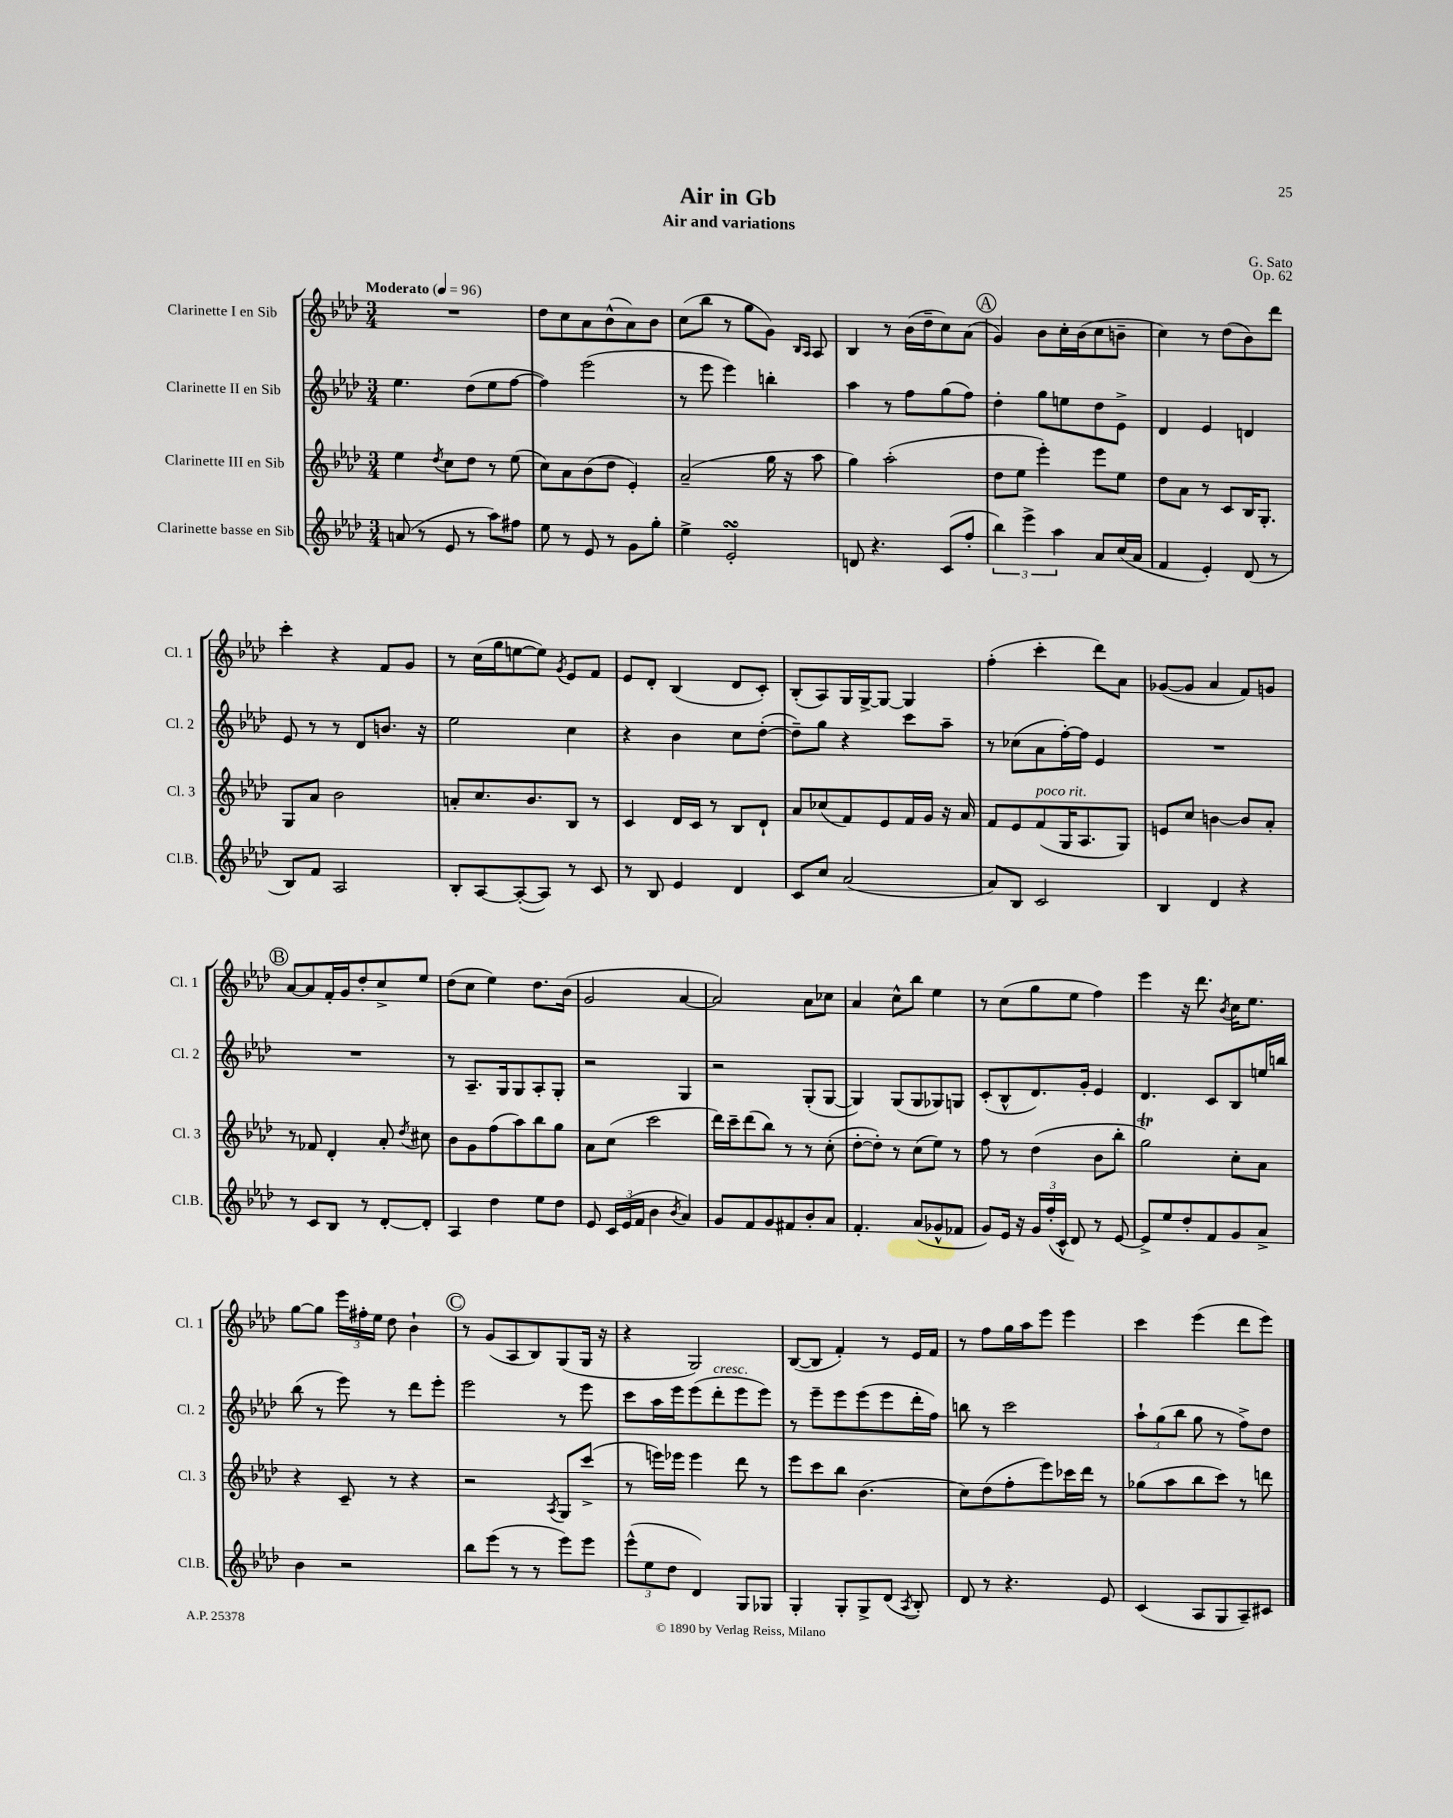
\header { title = "Air in Gb" composer = "G. Sato" subtitle = "Air and variations" opus = "Op. 62" }
<<
\new StaffGroup <<
\new Staff = "s0" \with { instrumentName = "Clarinette I en Sib" shortInstrumentName = "Cl. 1" } {
    \clef treble \key aes \major \numericTimeSignature \time 3/4 \tempo "Moderato" 4 = 96
    \autoBeamOff R2. |
    des''8[ c''8 aes'8 bes'8-^( aes'8) bes'8] |
    c''8[( bes''8] r8 g''8[ g'8]) \grace { bes16[ aes16] } aes8 |
    bes4 r8 bes'16[( des''16-- c''8) aes'8]( |
    \mark \markup { \circle "A" } g'4) bes'8[ c''16-. bes'16( c''8 b'8]-- |
    c''4) r8 des''8[( bes'8) des'''8] |
    c'''4-. r4 f'8[ g'8] |
    r8 c''16[( g''16 e''8~ e''8]) \acciaccatura { g'8 } ees'8[ f'8] |
    ees'8[ des'8]-. bes4( des'8[ c'8]-.) |
    bes8[-.( aes8) g16 g16~-> g8]~ g4 |
    f''4-.( c'''4-. des'''8[) aes'8] |
    ges'8[~( ges'8] aes'4 f'8[) g'8] |
    \mark \markup { \circle "B" } aes'8[~ aes'8 f'16-. g'16 des''8-. c''8-> ees''8] |
    des''8[( c''8] ees''4) des''8.[ bes'16]( |
    g'2 aes'4~ |
    aes'2) aes'8[ ces''8] |
    aes'4 c''8[-^ bes''8] ees''4 |
    r8 c''8[( g''8 ees''8] f''4) |
    ees'''4 r16 des'''8. \acciaccatura { bes'8 } c''16[ ees''8.] |
    g''8[~ g''8] \tuplet 3/2 { ees'''16[ fis''16-. ees''16] } des''8 bes'4-! |
    \mark \markup { \circle "C" } r8 g'8[( aes8 bes8) g8( g16] r16 |
    r4 g2) |
    bes8[~( bes8] f'4-.) r8 ees'16[ f'16] |
    r8 f''8[ g''16 aes''16 ees'''8] ees'''4 |
    c'''4 ees'''4( des'''8[ ees'''8]) \bar "|." |
}
\new Staff = "s1" \with { instrumentName = "Clarinette II en Sib" shortInstrumentName = "Cl. 2" } {
    \clef treble \key aes \major \numericTimeSignature \time 3/4
    \autoBeamOff ees''4. des''8[( ees''8 f''8]~ |
    f''4) ees'''2( |
    r8 ees'''8 ees'''4) b''4-. |
    aes''4 r8 f''8[ g''8( f''8]) |
    \mark \markup { \circle "A" } des''4-. g''8[ e''8 des''8 ees'8]-> |
    des'4 ees'4 d'4 |
    ees'8 r8 r8 des'8[ b'8.] r16 |
    ees''2 c''4 |
    r4 bes'4 c''8[ des''8]~-.( |
    des''8[--) g''8] r4 c'''8[ aes''8]-- |
    r8 ces''8[( aes'8 f''16~-.) f''16] ees'4 |
    R2. |
    \mark \markup { \circle "B" } R2. |
    r8 aes8.[-- g16 g8 aes8-. g8]-. |
    r2 g4 |
    r2 g8[-.( g8]~ |
    g4) g8[( g8 ges8) g8] |
    c'8[-.( bes8-^ des'8.) g'16]-. ees'4 |
    des'4. c'8[ bes8 e''16 b''16] |
    bes''8( r8 ees'''8) r8 des'''8[ ees'''8]-. |
    \mark \markup { \circle "C" } ees'''2 r8 ees'''8 |
    c'''8[ aes''16 ees'''16 ees'''8( des'''8-.^\markup { \italic "cresc." } ees'''8 ees'''8]) |
    r8 ees'''8[-- ees'''8 ees'''8( ees'''8 des'''16-. f''16]) |
    b''8 r8 c'''2 |
    \tuplet 3/2 { aes''8[-! g''8( bes''8] } g''8 r8 f''8[->) des''8] \bar "|." |
}
\new Staff = "s2" \with { instrumentName = "Clarinette III en Sib" shortInstrumentName = "Cl. 3" } {
    \clef treble \key aes \major \numericTimeSignature \time 3/4
    \autoBeamOff ees''4 \acciaccatura { des''8 } c''8[ des''8] r8 ees''8( |
    c''8[) aes'8 bes'8( des''8] ees'4-.) |
    aes'2--( g''16 r16 aes''8 |
    g''4) aes''2-.( |
    \mark \markup { \circle "A" } des''8[ ees''8] ees'''4-.) ees'''8[ ees''8] |
    des''8[ aes'8] r8 c'8[ bes16 g8.]-. |
    g8[ aes'8] bes'2 |
    a'8[-. c''8. bes'8. bes8] r8 |
    c'4 des'16[ c'16] r8 bes8[ des'8]-! |
    aes'8[ ces''8( f'8) ees'8 f'16 g'16] r16 aes'16 |
    f'8[ ees'8 f'8^\markup { \italic "poco rit." }( g16 aes8. g8]) |
    e'8[ c''8] b'4~ b'8[ aes'8]-. |
    \mark \markup { \circle "B" } r8 fes'8 des'4-. aes'8-. \acciaccatura { des''8 } cis''8 |
    bes'8[ g'8 f''8( aes''8) bes''8 g''8] |
    aes'8[ c''8]( c'''2 |
    des'''16[) c'''16-- des'''8( bes''8]) r8 r8 c''8-.( |
    des''8[~-. des''8]-.) r8 c''8[( ees''8]) r8 |
    f''8 r8 des''4( bes'8[ bes''8]-. |
    g''2\trill) c''8[-. aes'8] |
    r4 c'8-- r8 r4 |
    \mark \markup { \circle "C" } r2 \acciaccatura { aes8 } g8[ c'''8]->( |
    r8 e'''16[) ees'''16] ees'''4 des'''8 r8 |
    ees'''8[ c'''8 bes''8] bes'4.( |
    c''8[) des''8( f''8-. ees'''8) ces'''16 des'''16] r8 |
    ges''8[( aes''8 bes''8 c'''8]) r8 d'''8 \bar "|." |
}
\new Staff = "s3" \with { instrumentName = "Clarinette basse en Sib" shortInstrumentName = "Cl.B." } {
    \clef treble \key aes \major \numericTimeSignature \time 3/4
    \autoBeamOff a'8( r8 ees'8 r8 aes''8[) fis''8] |
    ees''8 r8 ees'8 r8 g'8[ g''8]-. |
    ees''4-> ees'2-.\turn |
    d'8 r4. c'8[( f''8]-. |
    \mark \markup { \circle "A" } \tuplet 3/2 { bes''4) ees'''4-> aes''4 } aes'8[ c''16( aes'16] |
    f'4 ees'4-.) des'8( r8 |
    bes8[) f'8] aes2 |
    bes8[-. aes8~ aes8~-.( aes8]) r8 c'8 |
    r8 bes8 ees'4 des'4 |
    c'8[ c''8] aes'2( |
    aes'8[) bes8] c'2 |
    bes4 des'4 r4 |
    \mark \markup { \circle "B" } r8 c'8[ bes8] r8 des'8[~-. des'8]-. |
    aes4 des''4 ees''8[ des''8] |
    ees'8 \tuplet 3/2 { c'16[ ees'16( f'16] } bes'4 \acciaccatura { bes'8 } aes'4) |
    g'8[ f'8 g'8 fis'8 bes'8-. aes'8] |
    f'4.-. aes'8[( ges'8-^ fes'8] |
    g'8[) ees'16] r16 \tuplet 3/2 { g'16[ f''16-.( c'16]-^ } des'8) r8 ees'8~ |
    ees'8[-> ees''8 des''8-. f'8 g'8 aes'8]-> |
    bes'4 r2 |
    \mark \markup { \circle "C" } bes''8[ ees'''8]( r8 r8 ees'''8[) ees'''8] |
    \tuplet 3/2 { ees'''8[-^( ees''8 des''8] } des'4) g8[ ges8] |
    g4-. g8[-. g8-> des'8]( \acciaccatura { aes8 } bes8-.) |
    des'8 r8 r4. ees'8 |
    c'4( aes8[ g8 aes8--) cis'8] \bar "|." |
}
>>
>>
\layout { \context { \Score \remove "Bar_number_engraver" } }
